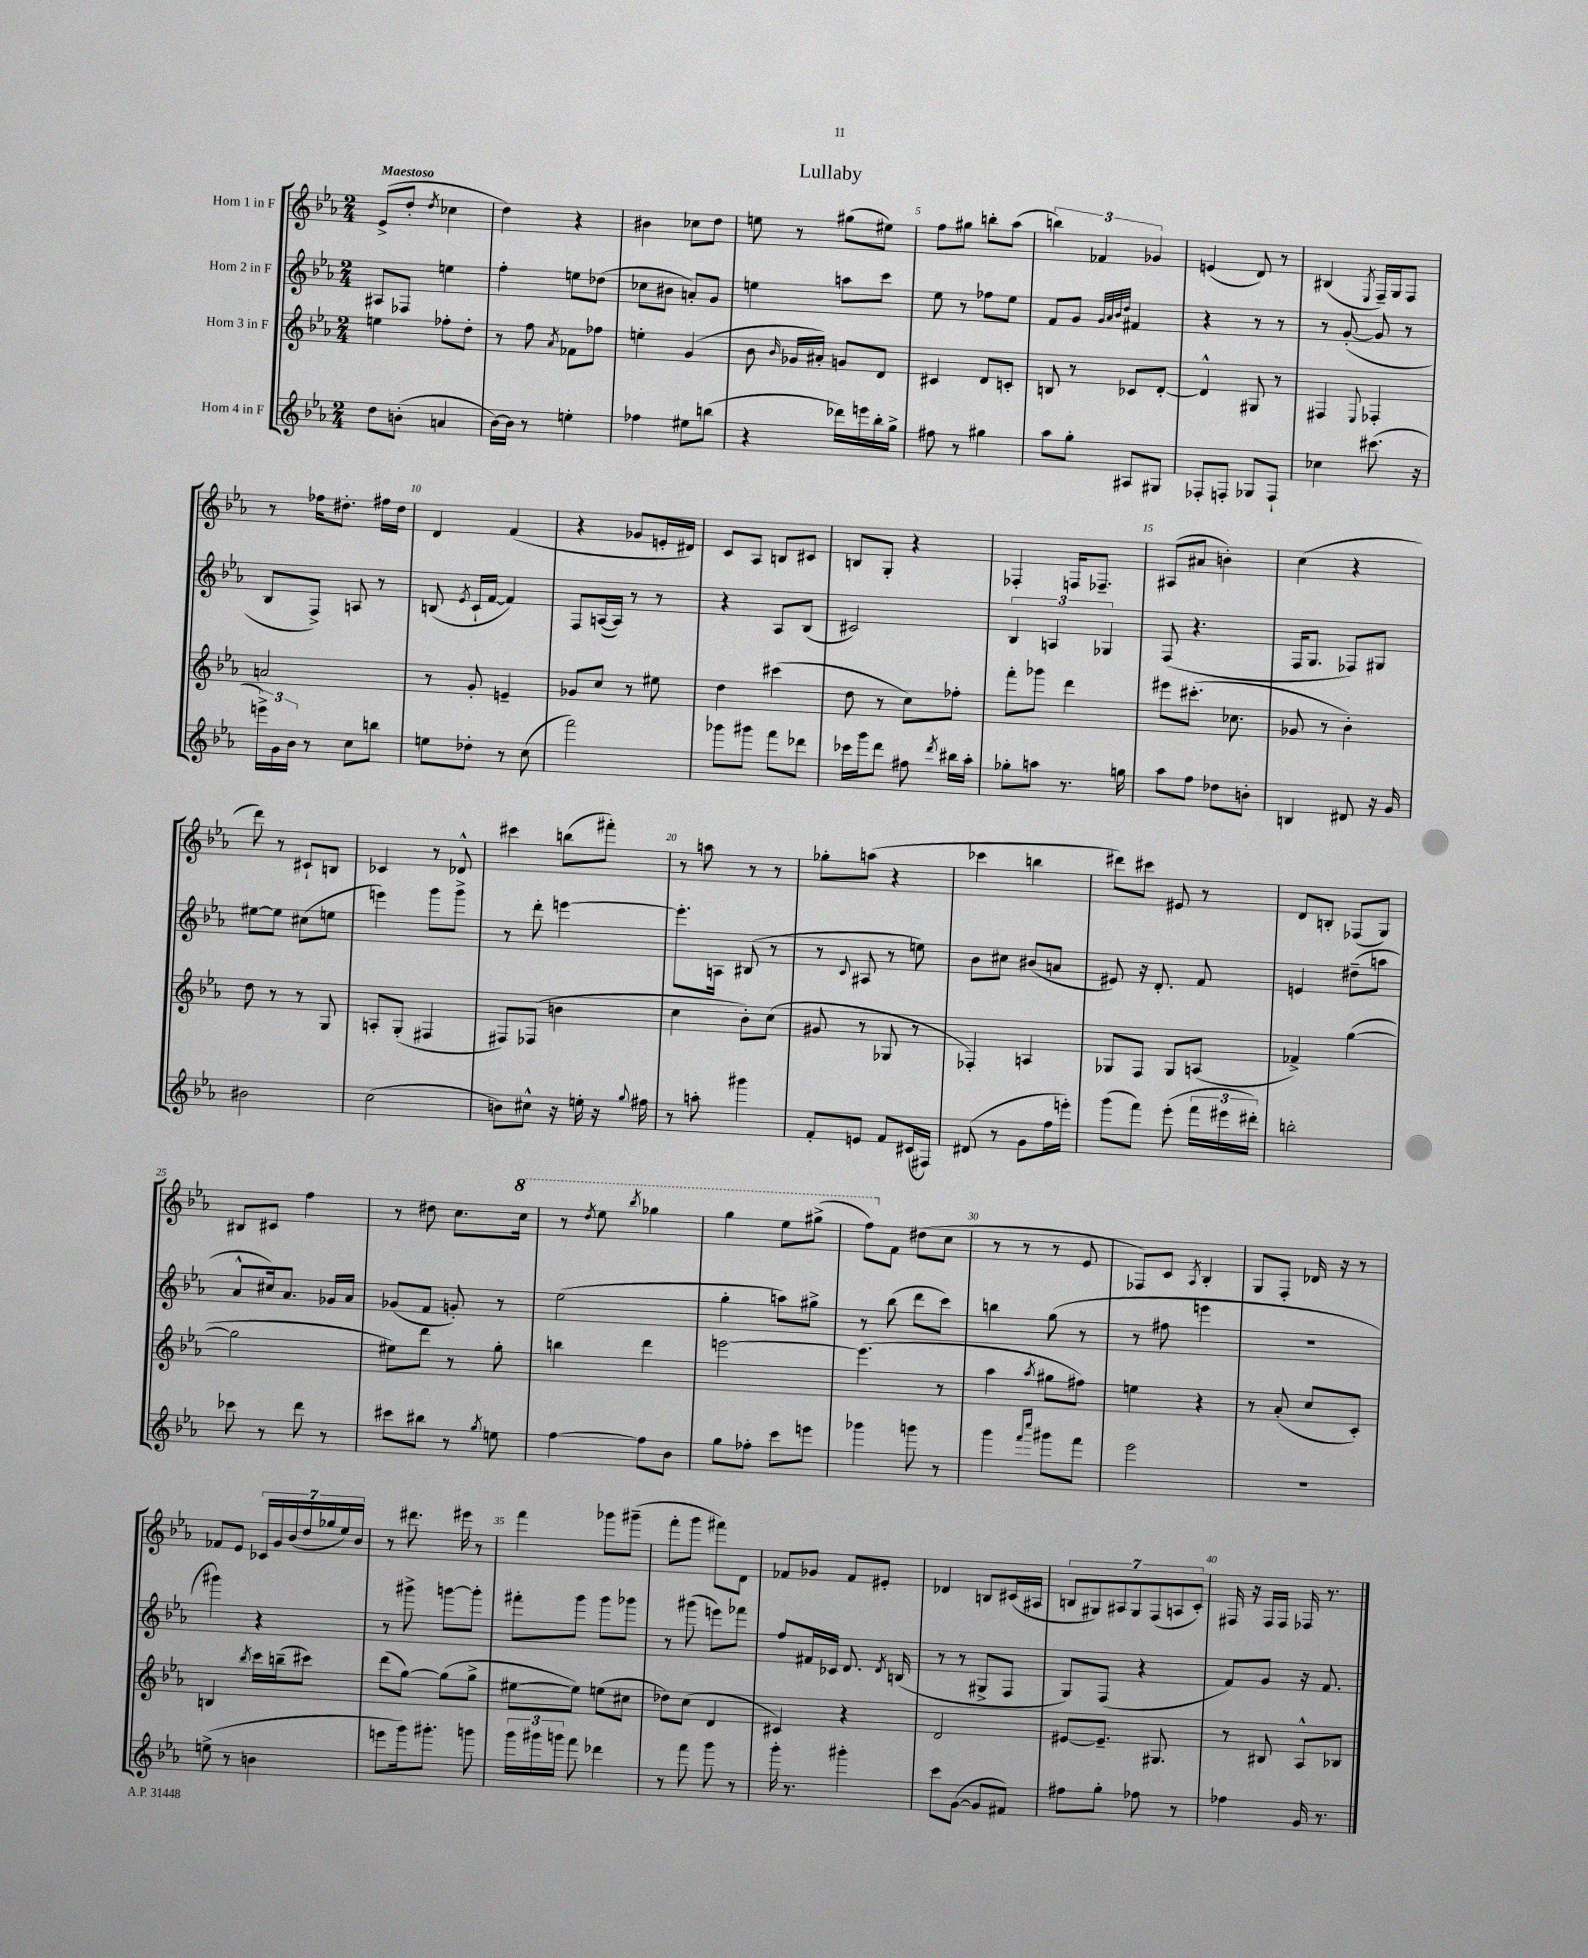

**kern	**kern	**kern	**kern
*staff4	*staff3	*staff2	*staff1
*clefG2	*clefG2	*clefG2	*clefG2
*k[b-e-a-]	*k[b-e-a-]	*k[b-e-a-]	*k[b-e-a-]
*M2/4	*M2/4	*M2/4	*M2/4
8dd	4ee	8A#	(8e-^
(8b'	.	8F-	8dd'
.	.	.	8qdd
4a	8ff-'	4ee	4cc-
.	8dd'	.	.
=	=	=	=
[16b-)	8r	4ff'	4dd)
16b-]	.	.	.
8r	8ff	.	.
.	8qa-	.	.
4ee'	8f-	8ee	4r
.	8ff-	(8dd-	.
=	=	=	=
4ff-	4ee'	8cc-	4b#
.	.	8b#	.
8ee#	(4g	8a')	8cc-
(8bb	.	8g	8dd
=	=	=	=
4r	8b-	4ee	8ee
.	16qqb-	.	.
.	16g-	.	8r
.	16a#')	.	.
16ddd-)	8g	8aa	(8gg#
16eee	.	.	.
16bb-'	8d	8ccc	8ee#)
16gg^	.	.	.
=	=	=	=
8ff#	4c#	8ee-	8ff
8r	.	8r	8gg#
4gg#	8d	8ff-	8bb'
.	8c'	8ee-	(8aa-
=	=	=	=
8aa-	8B	8f	6bb)
8gg'	8r	8g	.
.	.	.	6f-
.	.	32qqg	.
.	.	32qqa-	.
.	.	32qqb-	.
.	.	32qqdd	.
8A#	8c-	4f#	.
.	.	.	6g-
8G#	[8d'	.	.
=	=	=	=
8F-'	4d^^]	4r	(4e
8F'	.	.	.
8G-	8G#	8r	8d)
8F`	8r	8r	8r
=	=	=	=
4cc-	4F#	8r	(4B#
.	.	([8g'	.
.	8qqE-	.	8qE-
(8.ccc#	4F-'	8g]	16F~)
.	.	.	16G
.	.	8r	8F
16r	.	.	.
=	=	=	=
24eee^)	2a	8B-	8r
24g	.	.	.
24b-	.	.	.
8r	.	8F^)	16ff-
.	.	.	8.dd#'
8cc	.	8A	.
8bb	.	8r	16ff#
.	.	.	16dd#
=	=	=	=
8ee	8r	(8B	4d
.	.	8qe-	.
8dd-'	8g'	16c`	.
.	.	[16f	.
8r	4e~	4f])	(4f
(8cc	.	.	.
=	=	=	=
2fff)	8g-	8F	4r
.	8cc	([16A	.
.	.	16A])	.
.	8r	8r	8g-
.	8ee#	8r	16e'
.	.	.	16d#)
=	=	=	=
8ggg-	4dd	4r	8c
8ggg#	.	.	8A-
8fff	(4ccc#	8A-	8B
8ddd-	.	(8B-	8c#
=	=	=	=
16ccc-	8dd	2c#)	8B
16ggg	.	.	.
8ddd	8r	.	8G'
8ff#	8cc)	.	4r
8qddd	.	.	.
16bb#	8ff-'	.	.
16aa-'	.	.	.
=	=	=	=
8gg-'	8fff'	6B-	4F-'
8aa	8ggg-	.	.
.	.	6A	.
8.r	4ddd	.	16F
.	.	.	8.F-~
.	.	6G-	.
16gg	.	.	.
=	=	=	=
8aa-	8eee#	(8F	(8A#
8ff	(8.ccc#'	4.r	8a#
8dd-	.	.	4b')
.	8.cc-	.	.
8b'	.	.	.
=	=	=	=
4B	8g-	16F	(4cc
.	.	8.G	.
.	8r	.	.
8d#	4b-')	8F-)	4r
16r	.	8G#	.
16g	.	.	.
=	=	=	=
2b#	8dd	[8ee#	8ddd)
.	8r	8ee#]	8r
.	8r	(8cc#	8c#`
.	8G	8ee	8B
=	=	=	=
(2cc	8A'	4eee)	4c-
.	(8G'	.	.
.	4F#	8ggg	8r
.	.	8ggg^	8d-^^
=	=	=	=
8b)	8F#)	8r	4ccc#
8cc#^^	(8F-	8ddd'	.
16r	4b	[4eee	(8bb
16ee'	.	.	.
16r	.	.	8fff#')
8qqgg	.	.	.
16ff#	.	.	.
=	=	=	=
8r	4cc	8.eee']	8r
8aa'	.	.	8aa
.	.	16A	.
4ggg#	8b-')	(8B#	8r
.	(8cc	8r	8r
=	=	=	=
8f'	8g#	8r	8gg-'
.	.	8qqc	.
8e	8r	8A#	(8aa
8f	8G-	8r	4r
(16c#	8r	8ee)	.
16F#)	.	.	.
=	=	=	=
(8d#	4F-')	8b-	4ccc-
8r	.	8cc#	.
8g	4A	(8b#	4bb
16ff	.	8a	.
16eee')	.	.	.
=	=	=	=
(8ggg	8G-	8e#)	8ddd#)
8fff)	8F	16r	8ccc#
.	.	8.d'	.
(8eee-'	8G-	.	8e#
24fff	(8A	8f	8r
24eee#	.	.	.
24ddd#')	.	.	.
=	=	=	=
2bb'	4f-^)	4e	8d
.	.	.	8B'
.	([4gg	(8dd#~	(8F-
.	.	8aa	8G)
=	=	=	=
8ccc-	2gg]	8a-^^	8B#
8r	.	16cc#)	8c#
.	.	8.a-	.
8ddd	.	.	4ff
8r	.	16g-	.
.	.	16a-	.
=	=	=	=
8ccc#	8ee#)	(8g-	8r
8bb#	8ddd	8f	8dd#
8r	8r	8g')	8.cc
8qgg	.	.	.
8ee	8gg'	8r	.
.	.	.	16ccc
=	=	=	=
[4ff	4bb	(2ee-	8r
.	.	.	8qddd
.	.	.	8eee-
.	.	.	8qbbb-
8ff]	4ddd	.	4ggg-
8b-	.	.	.
=	=	=	=
8gg	[2eee	4gg'	4ggg
8ff-'	.	.	.
8ccc	.	8aa)	8eee-
8eee	.	8gg#^	(8ggg#^
=	=	=	=
4ggg-	(4.eee]	8r	8fff)
.	.	(8bb-	8f
8ggg	.	8ddd	(8dd#
8r	8r	8ccc)	8cc
=	=	=	=
4ggg	4aa-	4bb	8r
.	.	.	8r
16qqfff	.	.	.
16qqcccc	8qaa-	.	.
8ggg#	8gg#	(8gg	8r
8fff	8ff#)	8r	8e-
=	=	=	=
2eee-	4ee	8r	8F-)
.	.	8ff#	8c
.	.	.	8qA-
.	4r	4eee	4B-'
=	=	=	=
2r	8r	2r	8G
.	(8a-'	.	8F'
.	8cc	.	16d-
.	.	.	16r
.	8c')	.	8r
=	=	=	=
(8ee^	4B	4ggg#)	8f-
8r	.	.	8e-
.	8qbb-	.	.
4b	16ccc	4r	28c-
.	.	.	28g
.	(16bb~	.	.
.	.	.	(28b-
.	.	.	28dd
.	8ccc#)	.	.
.	.	.	28gg-
.	.	.	28ee-)
.	.	.	28b-
=	=	=	=
8eee	(8ddd	8r	8r
16ggg)	[8gg)	8ggg#^	8.ddd#
8.ggg#'	.	.	.
.	(8gg]	[8ggg	.
.	.	.	16eee#
8ggg	8gg^	8ggg']	8r
=	=	=	=
24ggg	[8ee#	8fff#'	4fff
24ggg#	.	.	.
24ggg	.	.	.
8fff	8ee#])	8ggg	.
4ddd-	(8ee	8ggg	8ggg-
.	8cc#	8ggg-	(8ggg#~
=	=	=	=
8r	8dd-)	8r	8fff'
8fff	(8cc	(8ggg#	8ggg
8ggg	4d	8eee)	8fff#)
8r	.	8fff-	8d
=	=	=	=
16ggg'	4c#)	8ff	8f-
8.r	.	.	.
.	.	16f#	8g-
.	.	16c-	.
4ggg#'	4r	8.d	8f-
.	.	.	8e#'
.	.	8qd	.
.	.	(16B	.
=	=	=	=
8ccc	2d	8r	4d-
([8g	.	8r	.
8g]	.	8G#^	8B
8f#)	.	8F	(16c#
.	.	.	16A#
=	=	=	=
8ff#	[8e#	8G)	14B
.	.	.	14G#)
8gg'	8.e#~]	(8F	.
.	.	.	14A#
.	.	.	14G#
8ff-	.	4r	.
.	.	.	(14F
.	8.G#	.	.
.	.	.	14A
8r	.	.	.
.	.	.	14c')
=	=	=	=
4ff-	8r	8f)	16F#
.	.	.	16r
.	8B#	8g	16F#
.	.	.	16F#
16g	8A-^^	16r	16F-
8.r	.	8.f	8.r
.	8B-	.	.
==	==	==	==
*-	*-	*-	*-
